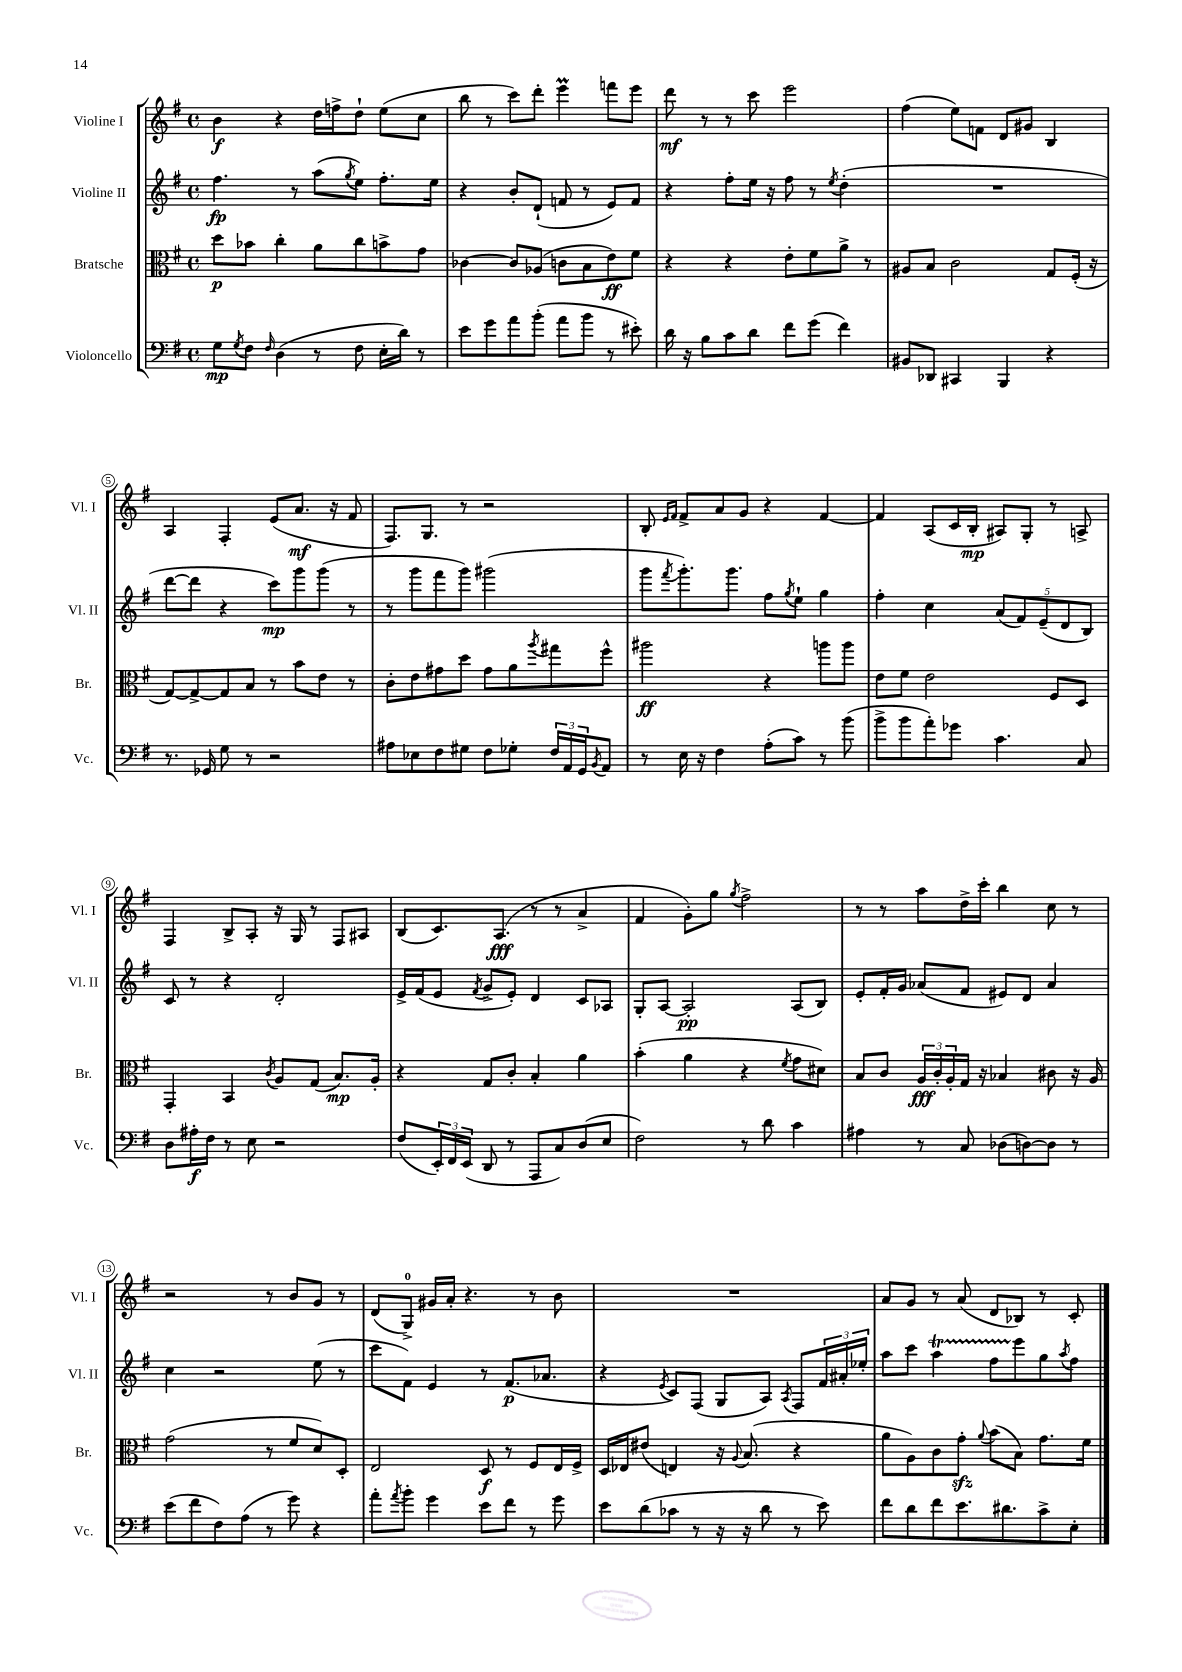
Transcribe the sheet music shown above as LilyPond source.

<<
\new StaffGroup <<
\new Staff = "s0" \with { instrumentName = "Violine I" shortInstrumentName = "Vl. I" } {
    \clef treble \key g \major \defaultTimeSignature \time 4/4
    b'4\f r4 d''16 f''16-> d''8-! e''8( c''8 |
    b''8 r8 c'''8) d'''8-. e'''4\prall f'''8 e'''8 |
    d'''8\mf r8 r8 c'''8 e'''2 |
    fis''4( e''8) f'8 d'8 gis'8 b4 |
    a4 fis4-. e'8( a'8.\mf r16 fis'8 |
    fis8.) g8. r8 r2 |
    b8-. \grace { e'16 fis'16 } fis'8-> a'8 g'8 r4 fis'4~ |
    fis'4 a8( c'16 b16-.\mp ais8) g8-. r8 a8-> |
    fis4 b8-> a8-. r16 g16 r8 fis8 ais8 |
    b8( c'8.) a8.\fff( r8 r8 a'4-> |
    fis'4 g'8-.) g''8 \acciaccatura { g''8 } fis''2-> |
    r8 r8 a''8 d''16-> c'''16-. b''4 c''8 r8 |
    r2 r8 b'8 g'8 r8 |
    d'8( g8-0->) gis'16 a'16-. r4. r8 b'8 |
    R1 |
    a'8 g'8 r8 a'8( d'8 bes8) r8 c'8-. \bar "|." |
}
\new Staff = "s1" \with { instrumentName = "Violine II" shortInstrumentName = "Vl. II" } {
    \clef treble \key g \major \defaultTimeSignature \time 4/4
    fis''4.\fp r8 a''8( \acciaccatura { g''8 } e''8) fis''8.-. e''16 |
    r4 b'8-. d'8-!( f'8 r8 e'8) f'8 |
    r4 fis''8-. e''16 r16 fis''8 r8 \acciaccatura { e''8 } d''4-.( |
    R1 |
    d'''8~ d'''8 r4 c'''8\mp) g'''8 g'''8( r8 |
    r8 g'''8 fis'''8 g'''8) gis'''2( |
    g'''8 \acciaccatura { fis'''8 } g'''8.-.) g'''8. fis''8 \acciaccatura { g''8 } e''8-! g''4 |
    fis''4-. c''4 \tuplet 5/4 { a'8( fis'8) e'8--( d'8 b8) } |
    c'8 r8 r4 d'2-. |
    e'16-> fis'16( e'8 \acciaccatura { fis'8 } g'8-> e'8-.) d'4 c'8 aes8 |
    g8-. a8~ a2-.\pp a8( b8) |
    e'8-. fis'16-. g'16 aes'8( fis'8 eis'8) d'8 aes'4 |
    c''4 r2 e''8( r8 |
    c'''8 fis'8) e'4 r8 fis'8.\p( aes'8. |
    r4 \acciaccatura { e'8 } c'8) fis8( g8 a8) \acciaccatura { a8 } fis8 \tuplet 3/2 { fis'16 ais'16-. ees''16-. } |
    a''8 c'''8 a''4\startTrillSpan fis''8 e'''8\stopTrillSpan g''8 \acciaccatura { a''8 } fis''8 \bar "|." |
}
\new Staff = "s2" \with { instrumentName = "Bratsche" shortInstrumentName = "Br." } {
    \clef alto \key g \major \defaultTimeSignature \time 4/4
    d''8\p bes'8 c''4-. a'8 c''8 b'8-> g'8 |
    ces'4~ ces'8 aes8( c'8 b8 e'8\ff) fis'8 |
    r4 r4 e'8-. fis'8 a'8-> r8 |
    ais8 b8 c'2 g8 fis16-.( r16 |
    g8~) g8~-> g8 b8 r8 b'8 e'8 r8 |
    c'8-. e'8 gis'8 d''8 gis'8 a'8 \acciaccatura { a''8 } gis''8 fis''8-^ |
    ais''2\ff r4 a''8 a''8 |
    e'8 fis'8 e'2 fis8 d8 |
    g,4-. b,4 \acciaccatura { c'8 } a8 g8( b8.\mp) a16-. |
    r4 g8 c'8-. b4-. a'4 |
    b'4-.( a'4 r4 \acciaccatura { fis'8 } g'8 dis'8) |
    b8 c'8 \tuplet 3/2 { a16\fff c'16-. a16-. } g16 r16 bes4 cis'8 r16 a16 |
    g'2( r8 fis'8 d'8) d8-. |
    e2 d8\f r8 fis8 e16 fis16-> |
    d16 ees16 eis'8( e4) r16 \appoggiatura { a8 } b8.( r4 |
    a'8 a8) c'8 g'8-.\sfz \appoggiatura { a'8 } b'8( b8) g'8. fis'16 \bar "|." |
}
\new Staff = "s3" \with { instrumentName = "Violoncello" shortInstrumentName = "Vc." } {
    \clef bass \key g \major \defaultTimeSignature \time 4/4
    g8\mp \acciaccatura { g8 } fis8 \grace { fis16 } d4( r8 fis8 e16-. d'16) r8 |
    e'8 g'8 a'8 b'8-.( a'8 b'8 r8 eis'8-.) |
    d'16 r16 b8 c'8 d'8 fis'8 g'8( fis'4) |
    bis,8 des,8 cis,4 b,,4 r4 |
    r8. ges,16 g8 r8 r2 |
    ais8 ees8 fis8 gis8 fis8 ges8-. \tuplet 3/2 { fis16 a,16 g,16 } \acciaccatura { b,8 } a,8 |
    r8 e16 r16 fis4 a8-.( c'8) r8 b'8( |
    b'8-> b'8 a'8-.) ges'8 c'4. c8 |
    d8 ais16-.\f fis16 r8 e8 r2 |
    fis8( \tuplet 3/2 { e,16-.) fis,16 e,16( } d,8 r8 a,,8 c8) d8( e8 |
    fis2) r8 d'8 c'4 |
    ais4 r8 c8 des8( d8~) d8 r8 |
    e'8( fis'8 fis8) a8( r8 g'8) r4 |
    a'8-. \acciaccatura { a'8 } b'8-. g'4 e'8 fis'8 r8 g'8 |
    e'8 d'8( ces'8 r8 r16 r16 d'8 r8 e'8) |
    fis'8 d'8 fis'8 e'8. dis'8. c'8-> e8-. \bar "|." |
}
>>
>>
\layout { \context { \Score \override BarNumber.stencil = #(make-stencil-circler 0.1 0.3 ly:text-interface::print) } }
